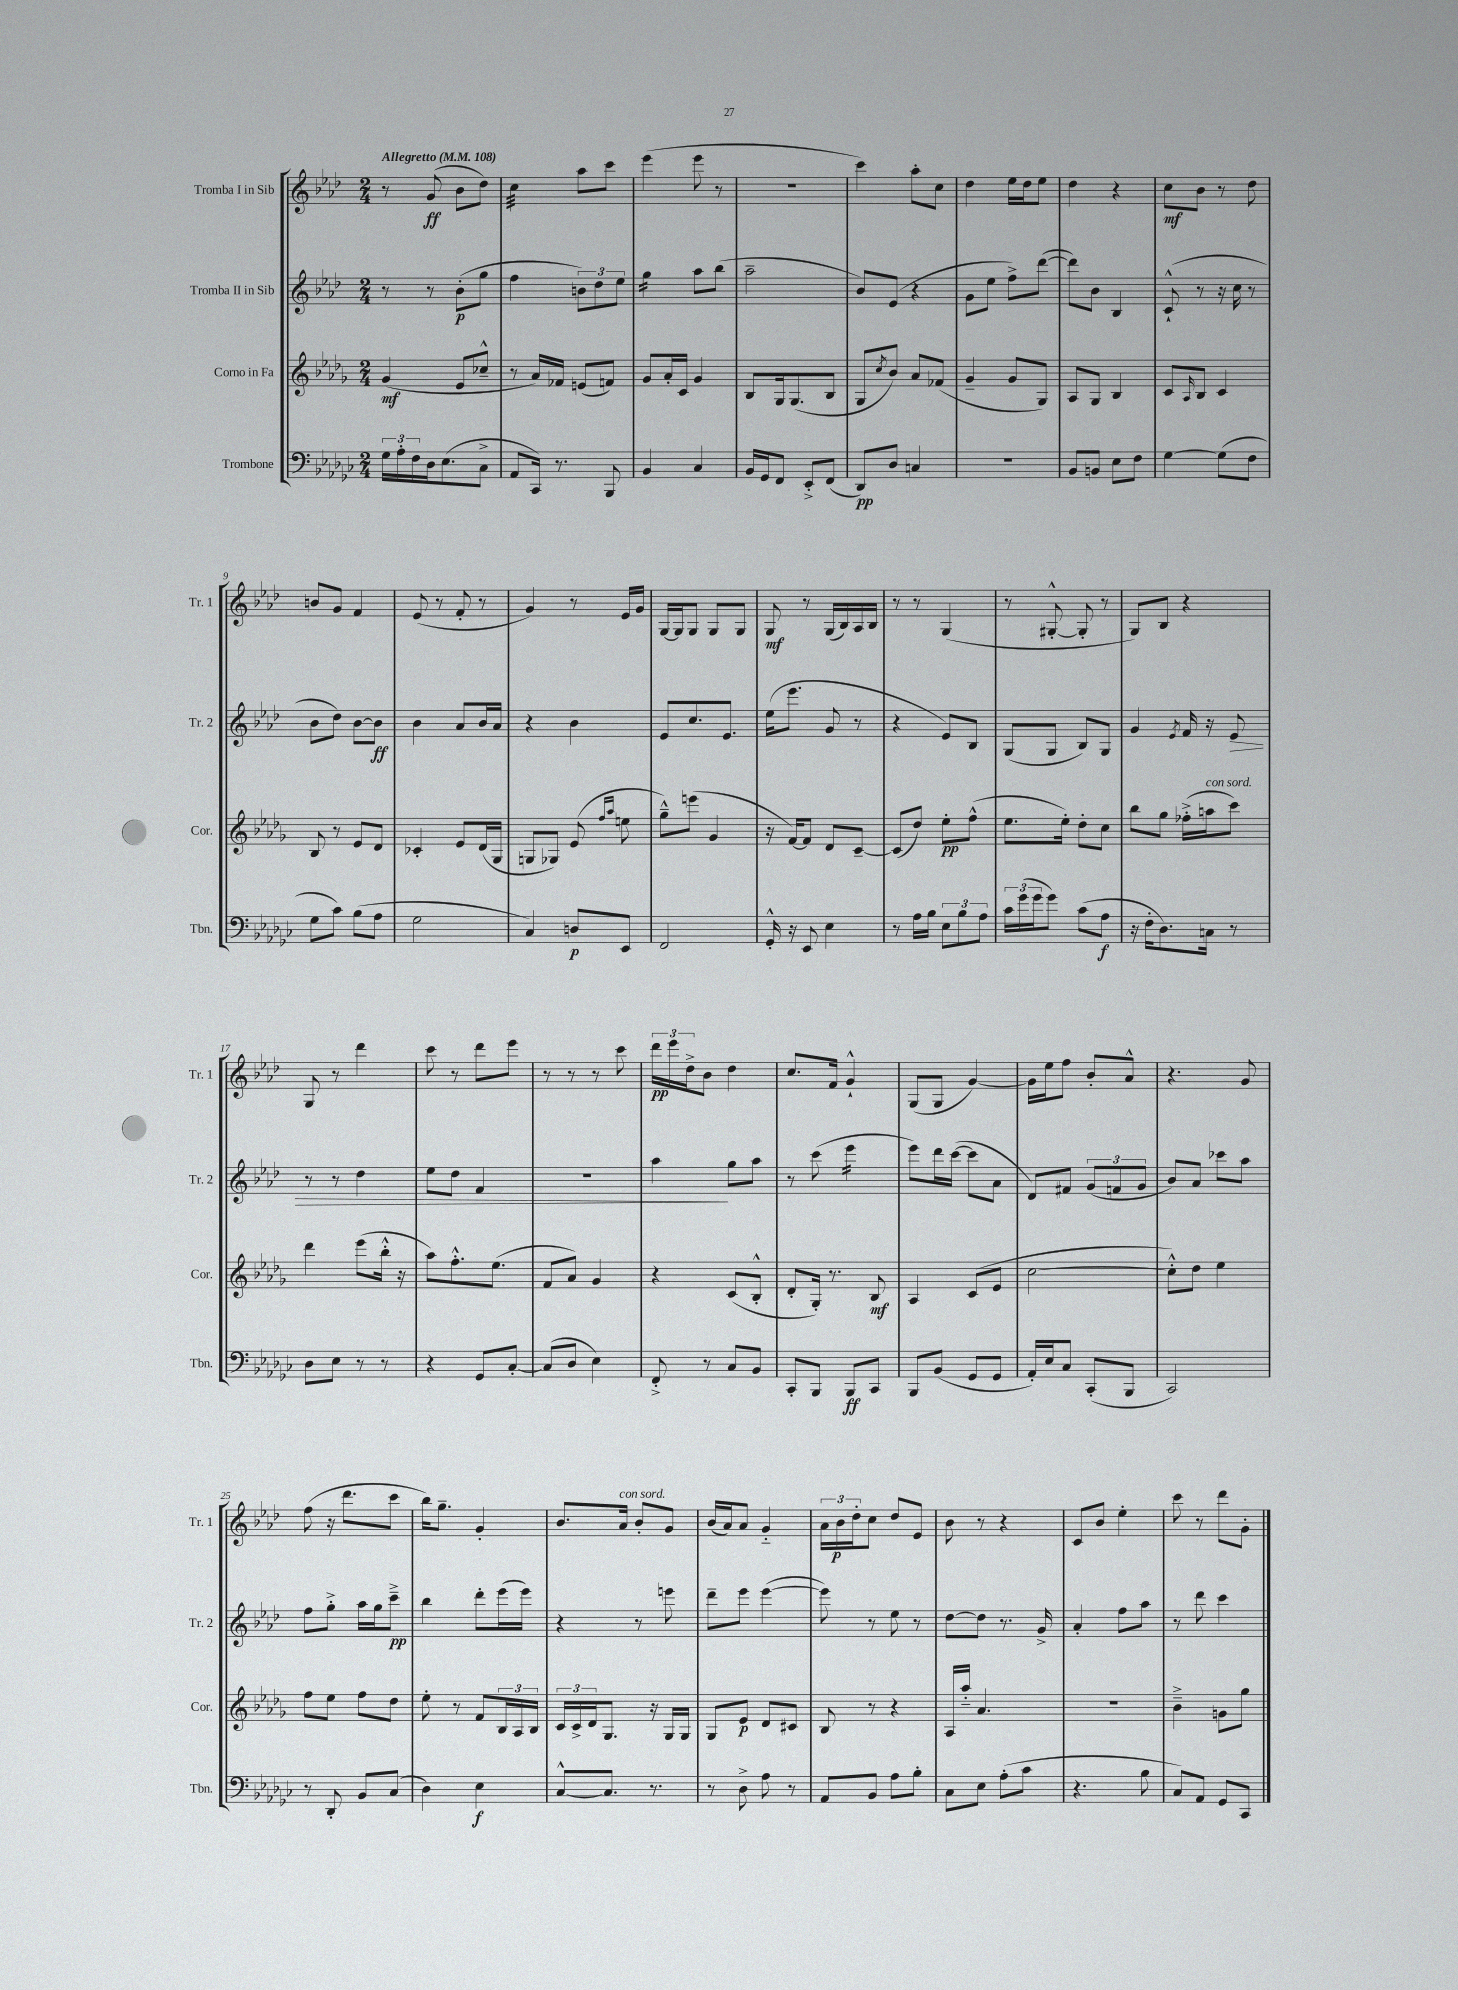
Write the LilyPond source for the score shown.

<<
\new StaffGroup <<
\new Staff = "s0" \with { instrumentName = "Tromba I in Sib" shortInstrumentName = "Tr. 1" } {
    \clef treble \key aes \major \numericTimeSignature \time 2/4 \tempo "Allegretto" 4 = 108
    r8 g'8\ff( bes'8 des''8) |
    c''4:32 aes''8 c'''8 |
    ees'''4( ees'''8 r8 |
    r2 |
    c'''4) aes''8-. c''8 |
    des''4 ees''16 des''16 ees''8 |
    des''4 r4 |
    c''8\mf bes'8 r8 des''8 |
    b'8 g'8 f'4 |
    ees'8( r8 f'8-. r8 |
    g'4) r8 ees'16 g'16 |
    g16~ g16 g8 g8 g8 |
    g8\mf r8 g16( bes16) aes16 bes16 |
    r8 r8 g4( |
    r8 gis8~-.-^ gis8-. r8 |
    g8) bes8 r4 |
    g8 r8 des'''4 |
    c'''8 r8 des'''8 ees'''8 |
    r8 r8 r8 c'''8 |
    \tuplet 3/2 { des'''16\pp ees'''16 des''16-> } bes'8 des''4 |
    c''8. f'16 g'4-!-^ |
    g8( g8 g'4~) |
    g'16 ees''16 f''8 bes'8-. aes'8-^ |
    r4. g'8 |
    f''8( r16 des'''8. c'''8 |
    bes''16) g''8.-- g'4-. |
    bes'8. aes'16^\markup { \italic "con sord." } bes'8-. g'8 |
    bes'16( aes'16) aes'8 g'4-_ |
    \tuplet 3/2 { aes'16 bes'16\p des''16-. } c''8 des''8 ees'8 |
    bes'8 r8 r4 |
    c'8 bes'8 ees''4-. |
    c'''8 r8 des'''8 g'8-. \bar "|." |
}
\new Staff = "s1" \with { instrumentName = "Tromba II in Sib" shortInstrumentName = "Tr. 2" } {
    \clef treble \key aes \major \numericTimeSignature \time 2/4
    r8 r8 bes'8-.\p( g''8 |
    f''4 \tuplet 3/2 { b'8) des''8 ees''8 } |
    g''4:16 aes''8 bes''8( |
    aes''2-- |
    bes'8) ees'8( r4 |
    g'8 ees''8 f''8->) des'''8~( |
    des'''8) bes'8 bes4 |
    c'8-!-^( r8 r16 c''16 r8 |
    bes'8 des''8) bes'8~ bes'8\ff |
    bes'4 aes'8 bes'16 aes'16 |
    r4 bes'4 |
    ees'8 c''8. ees'8. |
    ees''16( ees'''8. g'8 r8 |
    r4 ees'8) bes8 |
    g8( g8 bes8) g8 |
    g'4 \acciaccatura { ees'8 } f'16 r16 ees'8\> |
    r8 r8 des''4 |
    ees''8 des''8 f'4 |
    R2 |
    aes''4\! g''8 aes''8 |
    r8 c'''8( ees'''4:16 |
    ees'''8) des'''16 c'''16~( c'''8 aes'8 |
    des'8) fis'8 \tuplet 3/2 { g'8( f'8 g'8 } |
    bes'8) aes'8 ces'''8 aes''8 |
    f''8 g''8-.-> aes''16 g''16 c'''8--->\pp |
    bes''4 des'''8-. ees'''16( ees'''16) |
    r4 r8 e'''8 |
    des'''8-- ees'''8 ees'''4~( |
    ees'''8) r8 ees''8 r8 |
    des''8~ des''8 r8. g'16-> |
    aes'4-. f''8 aes''8 |
    r8 des'''8 c'''4 \bar "|." |
}
\new Staff = "s2" \with { instrumentName = "Corno in Fa" shortInstrumentName = "Cor." } {
    \clef treble \key des \major \numericTimeSignature \time 2/4
    ges'4\mf( ees'8 ces''8---^ |
    r8 aes'16) fes'16 e'8( f'8) |
    ges'8 aes'16-. c'16 ges'4 |
    bes8 ges16 ges8.( bes8 |
    ges8 \acciaccatura { c''8 } bes'8) aes'8 fes'8( |
    ges'4-- ges'8 ges8) |
    aes8 ges8 bes4 |
    c'8 \grace { aes16 } bes8 c'4 |
    bes8 r8 ees'8 des'8 |
    ces'4-. ees'8 des'16( ges16 |
    g8 ges8) ees'8( \grace { f''16 aes''16 } e''8 |
    ges''8---^) e'''8( ges'4 |
    r16 f'16~) f'8 des'8 c'8~-- |
    c'8( des''8) ees''8-.\pp f''8-^( |
    ees''8. ees''16-.) des''8-. c''8 |
    bes''8 ges''8 fes''16-.->( a''16^\markup { \italic "con sord." } c'''8) |
    des'''4 ees'''8( bes''16-.-^ r16 |
    aes''8) f''8.-.-^ ees''8.( |
    f'8 aes'8) ges'4 |
    r4 c'8( bes8-.-^ |
    des'8-. ges16-.) r8. bes8\mf |
    aes4 c'8( ees'8 |
    c''2~ |
    c''8-.-^) des''8 ees''4 |
    f''8 ees''8 f''8 des''8 |
    ees''8-. r8 f'8 \tuplet 3/2 { bes16 aes16 bes16 } |
    \tuplet 3/2 { c'16 c'16-> des'16 } ges8. r16 ges16 ges16 |
    ges8 ees'8\p des'8 cis'8 |
    bes8 r8 r4 |
    aes16 aes''16-_ aes'4. |
    R2 |
    bes'4---> g'8 ges''8 \bar "|." |
}
\new Staff = "s3" \with { instrumentName = "Trombone" shortInstrumentName = "Tbn." } {
    \clef bass \key ges \major \numericTimeSignature \time 2/4
    \tuplet 3/2 { ges16 aes16-. f16 } des16 ees8.( ces8-> |
    aes,8 ces,16) r8. bes,,8 |
    bes,4 ces4 |
    bes,16 ges,16 f,8 ees,8-.-> f,8( |
    des,8\pp) des8 c4 |
    R2 |
    bes,8 b,8 ees8 f8 |
    ges4~ ges8( f8 |
    ges8 ces'8) bes8( aes8 |
    ges2 |
    ces4) d8\p ees,8 |
    f,2 |
    ges,16-.-^ r16 ees,8 ees4 |
    r8 aes16 bes16 \tuplet 3/2 { ees8 bes8 aes8 } |
    \tuplet 3/2 { ces'16 ges'16( ges'16 } ges'8) ces'8( aes8\f |
    r16 f16-. des8.) c16 r8 |
    des8 ees8 r8 r8 |
    r4 ges,8 ces8~-. |
    ces8( des8 ees4) |
    f,8-.-> r8 ces8 bes,8 |
    ces,8-. bes,,8 bes,,8\ff ces,8 |
    bes,,8 bes,8( ges,8 ges,8 |
    aes,16-.) ees16 ces8 ces,8-.( bes,,8 |
    ces,2) |
    r8 des,8-. bes,8 ces8( |
    des4) ees4\f |
    ces8~-^ ces8. r8. |
    r8 des8-> aes8 r8 |
    aes,8 bes,8 aes8 bes8-. |
    ces8 ees8 aes8-.( ces'8 |
    r4. bes8 |
    ces8) aes,8 ges,8 ces,8 \bar "|." |
}
>>
>>
